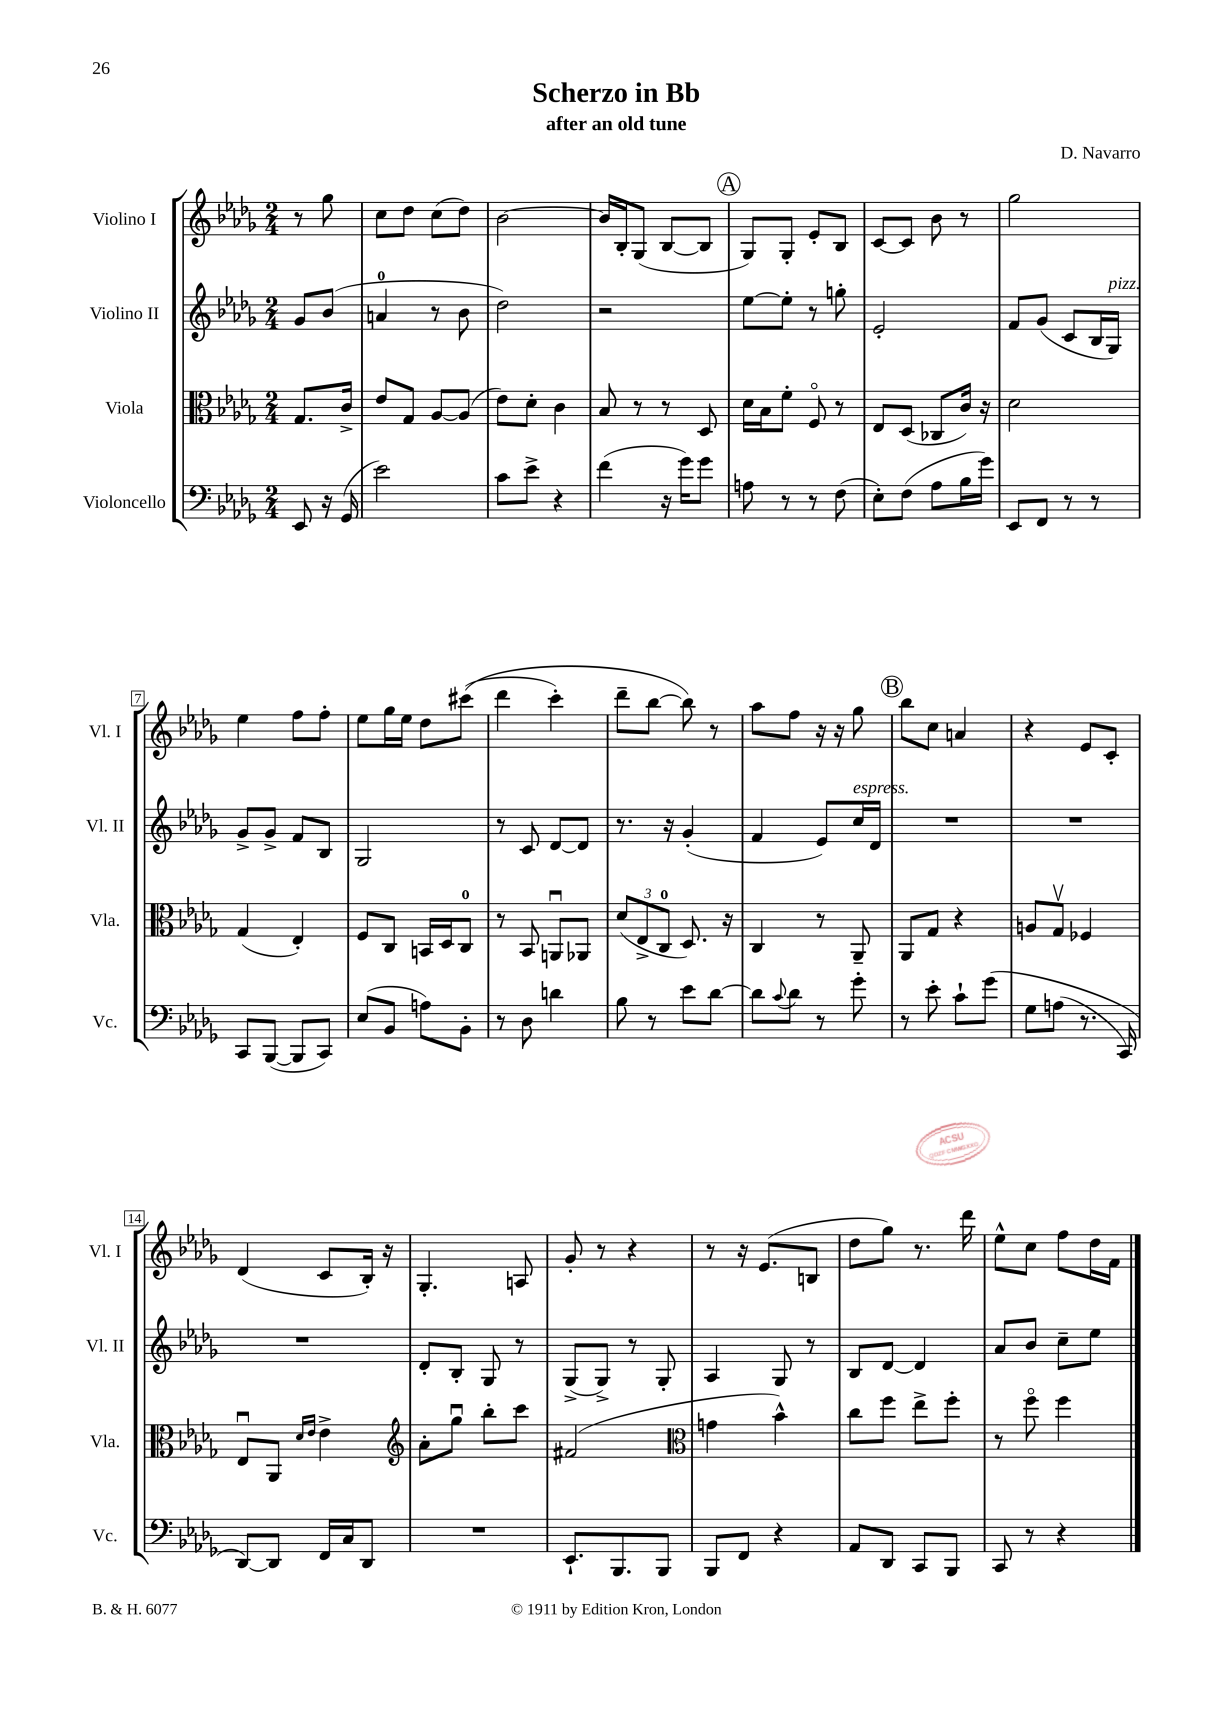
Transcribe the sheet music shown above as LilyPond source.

\header { title = "Scherzo in Bb" composer = "D. Navarro" subtitle = "after an old tune" }
<<
\new StaffGroup <<
\new Staff = "s0" \with { instrumentName = "Violino I" shortInstrumentName = "Vl. I" } {
    \clef treble \key des \major \numericTimeSignature \time 2/4 \partial 4
    r8 ges''8 |
    c''8 des''8 c''8( des''8) |
    bes'2~ |
    bes'16 bes16-. ges8( bes8~ bes8 |
    \mark \markup { \circle "A" } ges8) ges8-. ees'8-. bes8 |
    c'8~ c'8 bes'8 r8 |
    ges''2 |
    ees''4 f''8 f''8-. |
    ees''8 ges''16 ees''16 des''8 cis'''8(\( |
    des'''4 c'''4-.) |
    des'''8-- bes''8~ bes''8\) r8 |
    aes''8 f''8 r16 r16 ges''8 |
    \mark \markup { \circle "B" } bes''8 c''8 a'4 |
    r4 ees'8 c'8-. |
    des'4( c'8 bes16-.) r16 |
    ges4.-. a8 |
    ges'8-. r8 r4 |
    r8 r16 ees'8.( b8 |
    des''8 ges''8) r8. des'''16 |
    ees''8-^ c''8 f''8 des''16 f'16 \bar "|." |
}
\new Staff = "s1" \with { instrumentName = "Violino II" shortInstrumentName = "Vl. II" } {
    \clef treble \key des \major \numericTimeSignature \time 2/4 \partial 4
    ges'8 bes'8( |
    a'4-0 r8 bes'8 |
    des''2) |
    r2 |
    \mark \markup { \circle "A" } ees''8~ ees''8-. r8 g''8-. |
    ees'2-. |
    f'8 ges'8( c'8 bes16 ges16^\markup { \italic "pizz." }) |
    ges'8-> ges'8-> f'8 bes8 |
    ges2 |
    r8 c'8 des'8~ des'8 |
    r8. r16 ges'4-.( |
    f'4 ees'8) c''16^\markup { \italic "espress." } des'16 |
    \mark \markup { \circle "B" } R2 |
    R2 |
    R2 |
    des'8-. bes8-. ges8 r8 |
    ges8->( ges8->) r8 ges8-. |
    aes4 ges8 r8 |
    bes8 des'8~ des'4 |
    aes'8 bes'8 c''8-- ees''8 \bar "|." |
}
\new Staff = "s2" \with { instrumentName = "Viola" shortInstrumentName = "Vla." } {
    \clef alto \key des \major \numericTimeSignature \time 2/4 \partial 4
    ges8. c'16-> |
    ees'8 ges8 aes8~ aes8( |
    ees'8) des'8-. c'4 |
    bes8 r8 r8 des8 |
    \mark \markup { \circle "A" } des'16 bes16 f'8-. f8\flageolet r8 |
    ees8 des8( ces8 c'16) r16 |
    des'2 |
    ges4( ees4-.) |
    f8 c8 b,16 des16 c8-0 |
    r8 bes,8 a,8\downbow aes,8 |
    \tuplet 3/2 { des'8( ees8-> c8-0 } des8.) r16 |
    c4 r8 aes,8-- |
    \mark \markup { \circle "B" } aes,8 ges8 r4 |
    a8 ges8\upbow fes4 |
    ees8\downbow aes,8 \grace { des'16 ees'16 } ees'4-> |
    \clef treble aes'8-. ges''8\downbow bes''8-. c'''8 |
    fis'2( |
    \clef alto g'4 bes'4-^) |
    c''8 f''8 ees''8-> f''8-. |
    r8 f''8\flageolet f''4 \bar "|." |
}
\new Staff = "s3" \with { instrumentName = "Violoncello" shortInstrumentName = "Vc." } {
    \clef bass \key des \major \numericTimeSignature \time 2/4 \partial 4
    ees,8 r16 ges,16( |
    ees'2) |
    c'8 ees'8-> r4 |
    f'4( r16 ges'16) ges'8 |
    \mark \markup { \circle "A" } a8 r8 r8 f8( |
    ees8-.) f8( aes8 bes16 ges'16) |
    ees,8 f,8 r8 r8 |
    c,8 bes,,8~( bes,,8 c,8) |
    ees8( bes,8 a8) bes,8-. |
    r8 des8 d'4 |
    bes8 r8 ees'8 des'8~ |
    des'8 \appoggiatura { c'8 } des'8 r8 ges'8-. |
    \mark \markup { \circle "B" } r8 ees'8-. c'8-! ges'8\( |
    ges8 a8( r8. c,16) |
    des,8~\) des,8 f,16 c16 des,8 |
    R2 |
    ees,8.-! bes,,8. bes,,8 |
    bes,,8 f,8 r4 |
    aes,8 des,8 c,8 bes,,8 |
    c,8 r8 r4 \bar "|." |
}
>>
>>
\layout { \context { \Score \override BarNumber.stencil = #(make-stencil-boxer 0.1 0.3 ly:text-interface::print) } }
